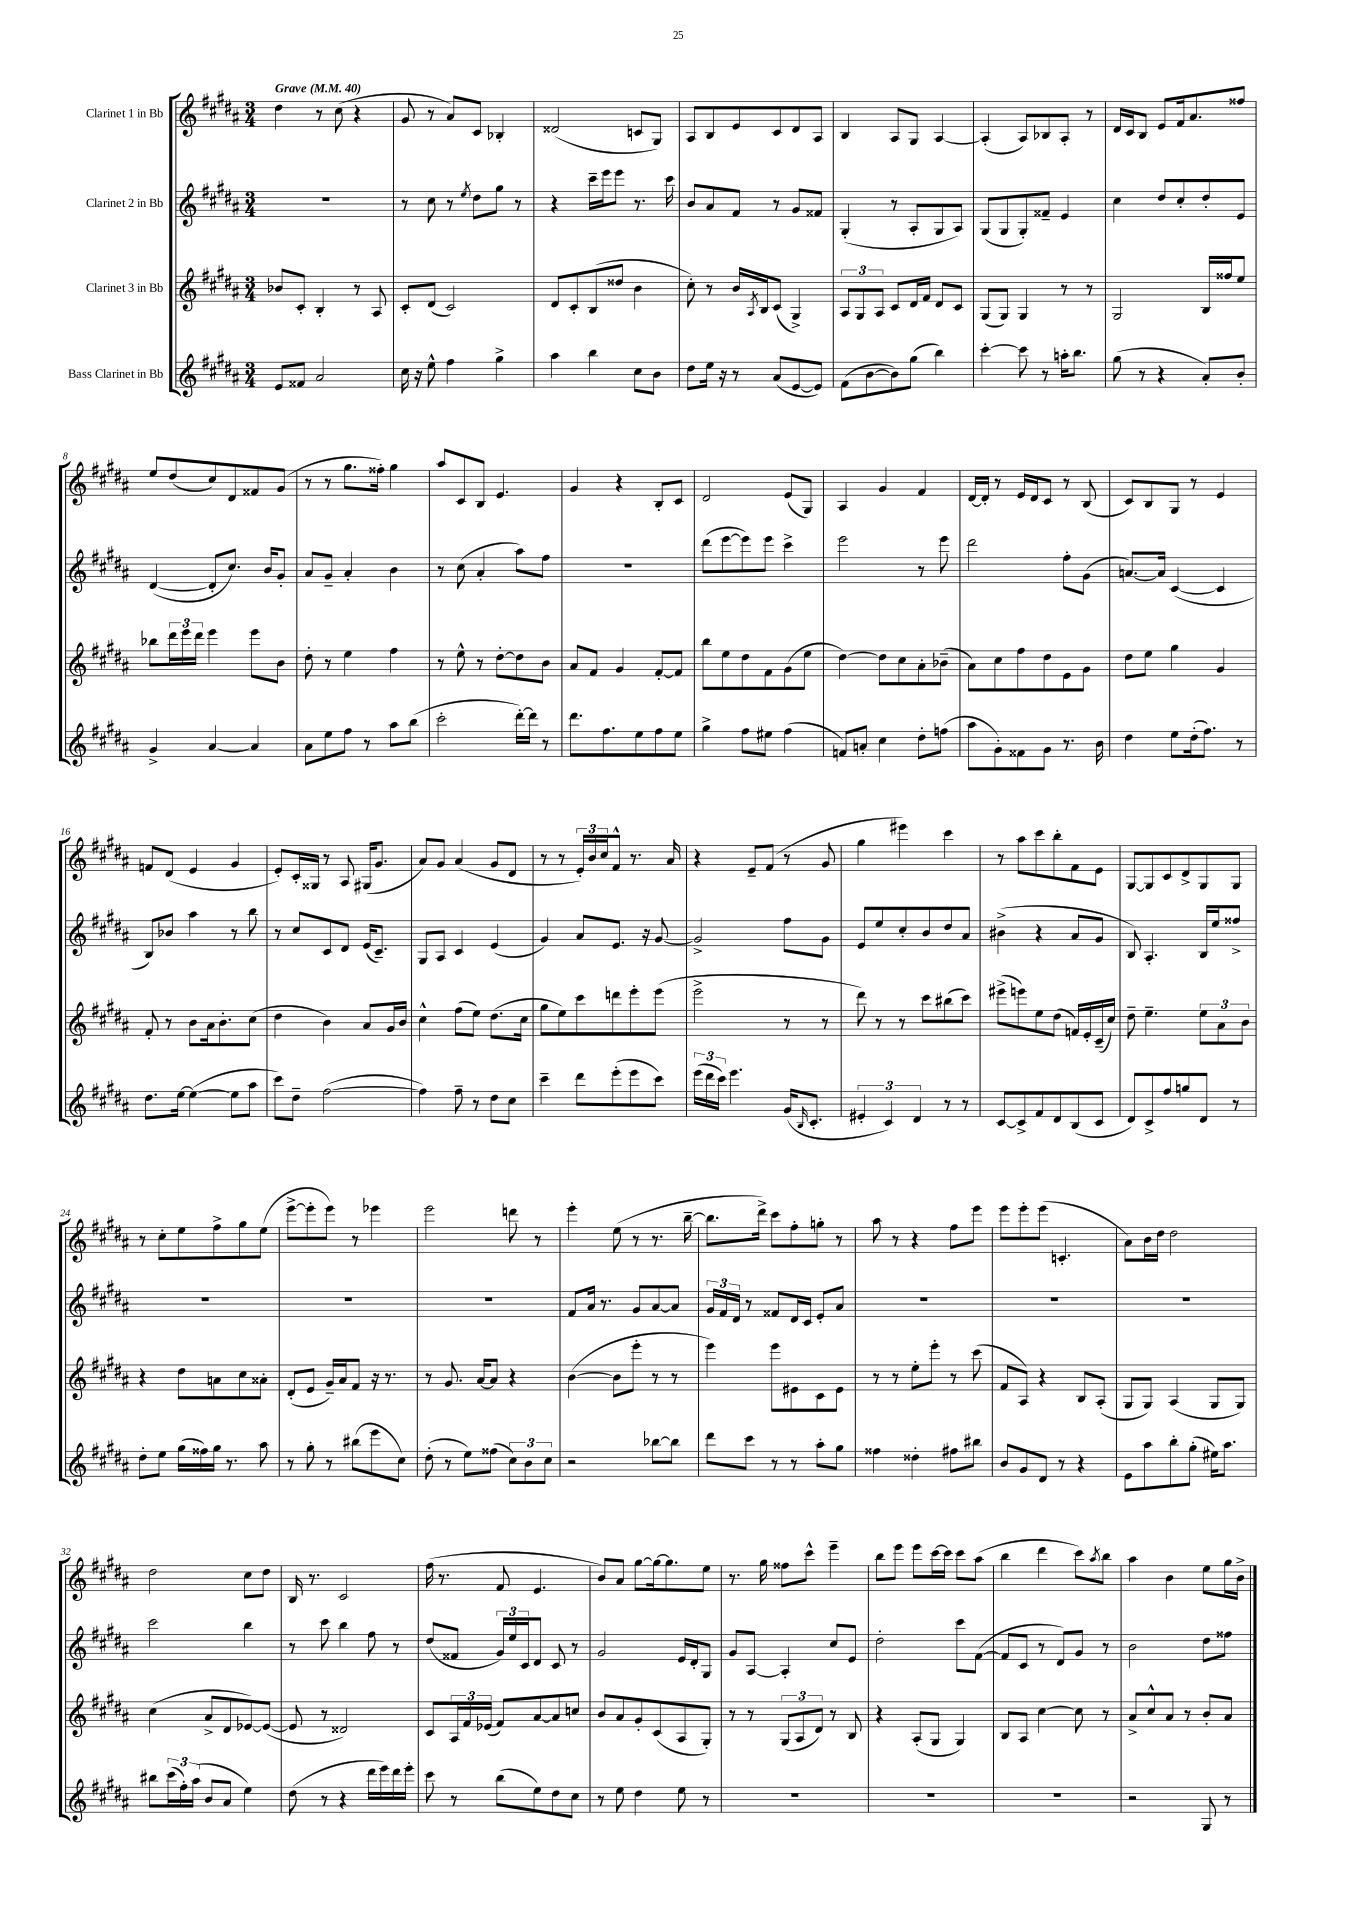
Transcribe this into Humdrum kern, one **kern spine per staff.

**kern	**kern	**kern	**kern
*part4	*part3	*part2	*part1
*staff4	*staff3	*staff2	*staff1
*I"Bass Clarinet in Bb	*I"Clarinet 3 in Bb	*I"Clarinet 2 in Bb	*I"Clarinet 1 in Bb
*clefG2	*clefG2	*clefG2	*clefG2
*k[f#c#g#d#a#]	*k[f#c#g#d#a#]	*k[f#c#g#d#a#]	*k[f#c#g#d#a#]
*M3/4	*M3/4	*M3/4	*M3/4
*MM40	*MM40	*MM40	*MM40
=1	=1	=1	=1
!	!	!	!LO:TX:a:B:t=Grave
8e/L	8b-X/L	2.r	4dd#\
8f##X/J	8c#'/J	.	.
2a#/	4B'/	.	8r
.	.	.	(8cc#\
.	8r	.	4r
.	8A#/	.	.
=2	=2	=2	=2
16cc#\	8c#'/L	8r	8g#/
16r	.	.	.
8ee^^\	(8d#/J	8cc#\	8r
4ff#\	2c#/)	8r	8a#/L)
.	.	8qee/	.
.	.	8dd#\L	8c#/J
4gg#^\	.	8gg#\J	4B-X'/
.	.	8r	.
=3	=3	=3	=3
4aa#\	8d#/L	4r	(2d##X/
.	8c#'/	.	.
4bb\	(8B/	16ccc#~\LL	.
.	.	16eee\J	.
.	8dd##X/J	8eee\J	.
8cc#\L	4b\	8.r	8cn/L
8b\J	.	.	8G#/J)
.	.	16ccc#\	.
=4	=4	=4	=4
8dd#\L	8cc#'\)	8b/L	8A#/L
16ee\Jk	8r	8a#/	8B/
16r	.	.	.
8r	16b/LL	8f#/J	8e/
.	8qA#/	.	.
.	16B/J	.	.
(8a#/L	(8c#/J	8r	8c#/
[8e/	4G#^/)	8g#/L	8d#/
8e/J])	.	8f##X/J	8A#/J
=5	=5	=5	=5
(8f#\L	12A#/L	(4G#'/	4B/
.	12G#/	.	.
[8b\	.	.	.
.	12A#/J	.	.
8b\])	8c#/L	8r	8A#/L
(8gg#\J	16d#/L	8A#'/L	8G#/J
.	16f#/JJ	.	.
4bb\)	8d#/L	8G#/	[4A#/
.	8c#/J	8A#/J)	.
=6	=6	=6	=6
[4ccc#'\	(8G#/L	(8G#/L	(4A#'/]
.	8G#/J)	8G#/	.
8ccc#\]	4G#/	8G#'/)	8A#/L)
8r	.	8f##X~/J	8B-X/
16aan'\KL	8r	4e/	8A#'/J
8.bb\J	.	.	.
.	8r	.	8r
=7	=7	=7	=7
(8gg#\	2G#/	4cc#\	16d#/LL
.	.	.	16c#/J
8r	.	.	8B/J
4r	.	8dd#/L	8e/L
.	.	8cc#'/	16f#/k
.	.	.	8.a#/
8a#'/L)	16B/LL	8dd#'/	.
.	16ff##X/J	.	.
8b'/J	8ee/J	8e/J	8ff##X/J
!!LO:LB:g=z
=8	=8	=8	=8
4g#^/	8bb-X\L	([4d#/	8ee/L
.	24ddd#\L	.	(8dd#/
.	24eee\	.	.
.	24ddd#\JJ	.	.
[4a#/	4eee\	8d#'/L]	8cc#/)
.	.	8.cc#/J)	8d#/
4a#/]	8eee\L	.	8f##X/
.	.	16b/KL	.
.	8b\J	8g#'/J	(8g#/J
=9	=9	=9	=9
8a#\L	8dd#'\	8a#/L	8r
8ee\	8r	8g#~/J	8r
8ff#\J	4ee\	4a#'/	8.gg#\L
8r	.	.	.
.	.	.	16ff##X'\Jk)
8aa#\L	4ff#\	4b\	4gg#\
(8bb\J	.	.	.
=10	=10	=10	=10
2ccc#'\	8r	8r	8aa#/L
.	8ee^^\	(8cc#\	8c#/
.	8r	4a#'/	8B/J
.	[8dd#'\L	.	4.e/
[16ddd#'\LL)	8dd#\]	8aa#\L)	.
16ddd#\JJ]	.	.	.
8r	8b\J	8ff#\J	.
=11	=11	=11	=11
8.ddd#\L	8a#/L	2.r	4g#/
.	8f#/J	.	.
8.ff#\	.	.	.
.	4g#/	.	4r
8ee\	.	.	.
8ff#\	[8f#'/L	.	8B'/L
8ee\J	8f#/J]	.	8c#/J
=12	=12	=12	=12
4gg#^\	8bb\L	(8ddd#\L	2d#/
.	8ee\	[8eee\	.
8ff#\L	8dd#\	8eee\])	.
8ee#X\J	8f#\	8eee\J	.
(4ff#\	(8g#\	4ccc#^\	(8e/L
.	8ee\J	.	8G#/J)
=13	=13	=13	=13
8fn/L)	[4dd#\)	2eee\	4A#/
8an'/J	.	.	.
4cc#\	8dd#\L]	.	4g#/
.	8cc#\	.	.
8dd#'\L	8a#'\	8r	4f#/
(8ffn\J	(8b-X~\J	8eee\	.
=14	=14	=14	=14
8aa#\L	8a#\L)	2ddd#\	[16d#/LL
.	.	.	16d#'/JJ]
8g#'\)	8cc#\	.	8r
8f##X\	8ff#\	.	16e/LL
.	.	.	16d#/J
8g#\J	8dd#\	.	8c#/J
8.r	8e\	8ff#'\L	8r
.	8g#\J	(8g#\J	(8B/
16b\	.	.	.
=15	=15	=15	=15
4dd#\	8dd#\L	[8.an/L)	8c#/L)
.	8ee\J	.	8B/
.	.	16a/Jk]	.
8ee\L	4gg#\	([4c#/	8G#/J
(16dd#'\k	.	.	8r
8.ff#\J)	.	.	.
.	4g#/	4c#/]	4e/
8r	.	.	.
!!LO:LB:g=z
=16	=16	=16	=16
8.dd#\L	8f#'/	8B/L)	8fn/L
.	8r	8b-X/J	(8d#/J
[16ee\Jk	.	.	.
(4ee\_	8b\L	4aa#\	4e/
.	16a#\k	.	.
.	8.b'\	.	.
8ee\L]	.	8r	4g#/
8aa#\J	(8cc#\J	8bb\	.
=17	=17	=17	=17
8ccc#\L)	4dd#\	8r	8e'/L)
8dd#~\J	.	8cc#/L	16c#'/L
.	.	.	16G##X/JJ
([2ff#\	4b\)	8c#/	8r
.	.	8d#/J	8A#/
.	8a#/L	(16e/KL	(16G#X/KL
.	.	8.c#~/J)	8.g#/J
.	16g#/L	.	.
.	16b/JJ	.	.
=18	=18	=18	=18
4ff#\])	4cc#^^\	8G#/L	8a#/L)
.	.	8A#/J	8g#/J
8ff#~\	(8ff#\L	4c#/	(4a#/
8r	8ee\J)	.	.
8dd#\L	(8.dd#\L	(4e/	8g#/L
8cc#\J	.	.	8d#/J
.	16cc#\Jk	.	.
=19	=19	=19	=19
4ccc#~\	8gg#\L	4g#/)	8r
.	8ee\)	.	8r
8ddd#\L	8ccc#\	8a#/L	24e'/LL)
.	.	.	24b/
.	.	.	24cc#/J
(8eee'\	8dddn\	8.e/J	8f#^^/J
8eee\	8eee'\	.	8.r
.	.	16r	.
8ccc#\J)	(8eee\J	[8g#/	.
.	.	.	16a#/
=20	=20	=20	=20
(24eee\LL	2eee^\	2g#^/]	4r
24ddd#\	.	.	.
24ccc#\JJ)	.	.	.
4.eee\	.	.	.
.	.	.	8e~/L
.	.	.	(8f#/J
(16g#/KL	8r	8ff#\L	8r
16qqB/	.	.	.
8.c#'/J	.	.	.
.	8r	8g#\J	8g#/
=21	=21	=21	=21
6e#X'/	8ddd#\)	8e/L	4gg#\
.	8r	8ee/	.
6c#/)	.	.	.
.	8r	8cc#'/	4eee#X\)
6d#/	.	.	.
.	8ccc#\L	8b/	.
8r	(8bb#X\	8dd#/	4ccc#\
8r	8ccc#\J)	8a#/J	.
=22	=22	=22	=22
[8c#/L	(8eee#X^\L	(4b#X^\	8r
8c#^/]	8eeen\)	.	8aa#\L
8f#/	8ee\	4r	8ccc#\
8d#/	(8dd#\J	.	8bb'\
(8B/	16fn/LL)	8a#/L	8f#\
.	16e'/	.	.
8c#/J	(16c#~/	8g#/J	8e\J
.	16cc#/JJ)	.	.
=23	=23	=23	=23
8d#/L)	8dd#~\	8B/)	[8G#/L
8c#^/	4.ee~\	4.A#'/	8G#/]
8ff#/	.	.	8c#/
8ggn/	.	.	8d#^/
8d#/J	12ee\L	16B/LL	8G#/
.	.	16ee/J	.
.	12a#\	.	.
8r	.	8ff##X^/J	8G#/J
.	12b\J	.	.
!!LO:LB:g=z
=24	=24	=24	=24
8dd#'\L	4r	2.r	8r
8ee\J	.	.	8cc#'\L
(16gg#\LL	8dd#\L	.	8ee\
16ff##X\)	.	.	.
16gg#\JJ	8an\	.	8ff#^\
8.r	.	.	.
.	8cc#\	.	8gg#\
8aa#\	8a##X'\J	.	(8ee\J
=25	=25	=25	=25
8r	(8d#'/L	2.r	[8eee^\L
8gg#'\	8e/J	.	8eee'\]
8r	16g#~/LL)	.	8eee\J)
.	16a#/J	.	.
(8bb#X\L	8f#/J	.	8r
8eee\	16r	.	4eee-X\
.	8.r	.	.
8cc#\J)	.	.	.
=26	=26	=26	=26
(8dd#'\	8r	2.r	2eee\
8r	8.g#/	.	.
8ee\L)	.	.	.
.	[16a#/KL	.	.
(8ff##X\J	8a#/J]	.	.
12cc#\L)	4r	.	8dddn\
12b\	.	.	.
.	.	.	8r
12cc#\J	.	.	.
=27	=27	=27	=27
2r	([4b\	8f#/L	4eee'\
.	.	16a#/Jk	.
.	.	8.r	.
.	8b\L]	.	(8ee\
.	8eee'\J	8g#/L	8r
[8bb-X\L	8r	[8a#/	8.r
8bb-\J]	8r	8a#/J]	.
.	.	.	[16bb~\
=28	=28	=28	=28
8ddd#\L	4eee\)	24g#/LL	8.bb\L]
.	.	24f#/	.
.	.	24d#/JJ	.
8ccc#\J	.	8r	.
.	.	.	16ddd#^\Jk)
8r	8eee\L	8f##X/L	8ccc#\L
8r	8e#X\	16d#/L	8ff#'\
.	.	16c#/JJ	.
8aa#'\L	8c#\	8e'/L	8ggn'\J
8gg#\J	8e#\J	8a#/J	8r
=29	=29	=29	=29
4ff##X\	8r	2.r	8aa#\
.	8r	.	8r
4dd##X'\	8ee'\L	.	4r
.	8eee'\J	.	.
8ff#X\L	8r	.	8ff#\L
8bb#X\J	(8ccc#\	.	8eee\J
=30	=30	=30	=30
8b/L	8f#/L	2.r	8eee\L
8g#/	8A#/J)	.	8eee'\
8d#/J	4r	.	(8eee\J
8r	.	.	4.cn'/
4r	8B/L	.	.
.	(8A#'/J	.	.
=31	=31	=31	=31
8e\L	8G#/L	2.r	8a#\L)
8aa#\	8G#/J)	.	16b\L
.	.	.	16dd#\JJ
8bb'\	(4A#/	.	2dd#\
(8gg#'\J	.	.	.
16ee#X\KL)	8G#/L	.	.
8.aa#\J	.	.	.
.	8G#/J)	.	.
!!LO:LB:g=z
=32	=32	=32	=32
8bb#X\L	(4cc#\	2ccc#\	2dd#\
(24ccc#\L	.	.	.
24ff#'\)	.	.	.
(24aa#\JJ	.	.	.
8b/L	8a#^/L	.	.
8a#/J	8d#/	.	.
4ee\)	[8e-X/)	4bb\	8cc#\L
.	(8e-/J_	.	8dd#\J
=33	=33	=33	=33
(8dd#\	8e-/]	8r	16B/
.	.	.	8.r
8r	8r	8ccc#\	.
4r	2d##X/)	4bb\	2c#/
16ddd#\LL	.	8ff#\	.
16eee\)	.	.	.
16ddd#\	.	8r	.
16eee'\JJ	.	.	.
=34	=34	=34	=34
8ccc#\	8c#/L	(8dd#/L	(16ff#\
.	.	.	8.r
8r	24A#/L	8f##X/J	.
.	24f#/	.	.
.	(24e-X/JJ	.	.
(8bb\L	8f#/L)	24g#/LL)	8f#/
.	.	24ee/	.
.	.	24c#/J	.
8ee\)	[8a#/	8d#/J	4.e/
8dd#\	8a#/]	8c#/	.
8cc#\J	8ccn/J	8r	.
=35	=35	=35	=35
8r	8b/L	2g#/	8b/L)
8ee\	8a#/	.	8a#/J
4dd#\	8g#'/	.	[8gg#\L
.	(8c#/	.	16gg#\k_
.	.	.	8.gg#\]
8ee\	8A#/	16e/LL	.
.	.	16d#'/J	.
8r	8G#'/J)	8G#/J	8ee\J
=36	=36	=36	=36
2.r	8r	8g#/L	8.r
.	8r	[8A#/J	.
.	.	.	16gg#\
.	(12G#/L	4A#'/]	8ff##X\L
.	12A#/	.	.
.	.	.	8ccc#^^\J
.	12d#/J)	.	.
.	8r	8cc#/L	4eee~\
.	8B/	8e/J	.
=37	=37	=37	=37
2.r	4r	2dd#'\	8bb\L
.	.	.	8eee\J
.	(8A#'/L	.	8eee\L
.	8G#/J	.	[16ccc#\L
.	.	.	16ccc#\JJ]
.	4G#/)	8ccc#\L	8ccc#\L
.	.	([8f#\J	(8aa#\J
=38	=38	=38	=38
2.r	8B/L	8f#/L]	4bb\
.	8A#/J	8c#/J	.
.	[4cc#\	8r	4ddd#\
.	.	8d#/L)	.
.	8cc#\]	8g#/J	8ccc#\L)
.	.	.	8qaa#/
.	8r	8r	8bb\J
=39	=39	=39	=39
2r	8a#^/L	2b\	4aa#\
.	8cc#^^/	.	.
.	8a#/J	.	4b\
.	8r	.	.
8G#/	8b'/L	8dd#\L	8ee\L
8r	8a#/J	8ff##X\J	16gg#\L
.	.	.	16b^\JJ
==	==	==	==
*-	*-	*-	*-
